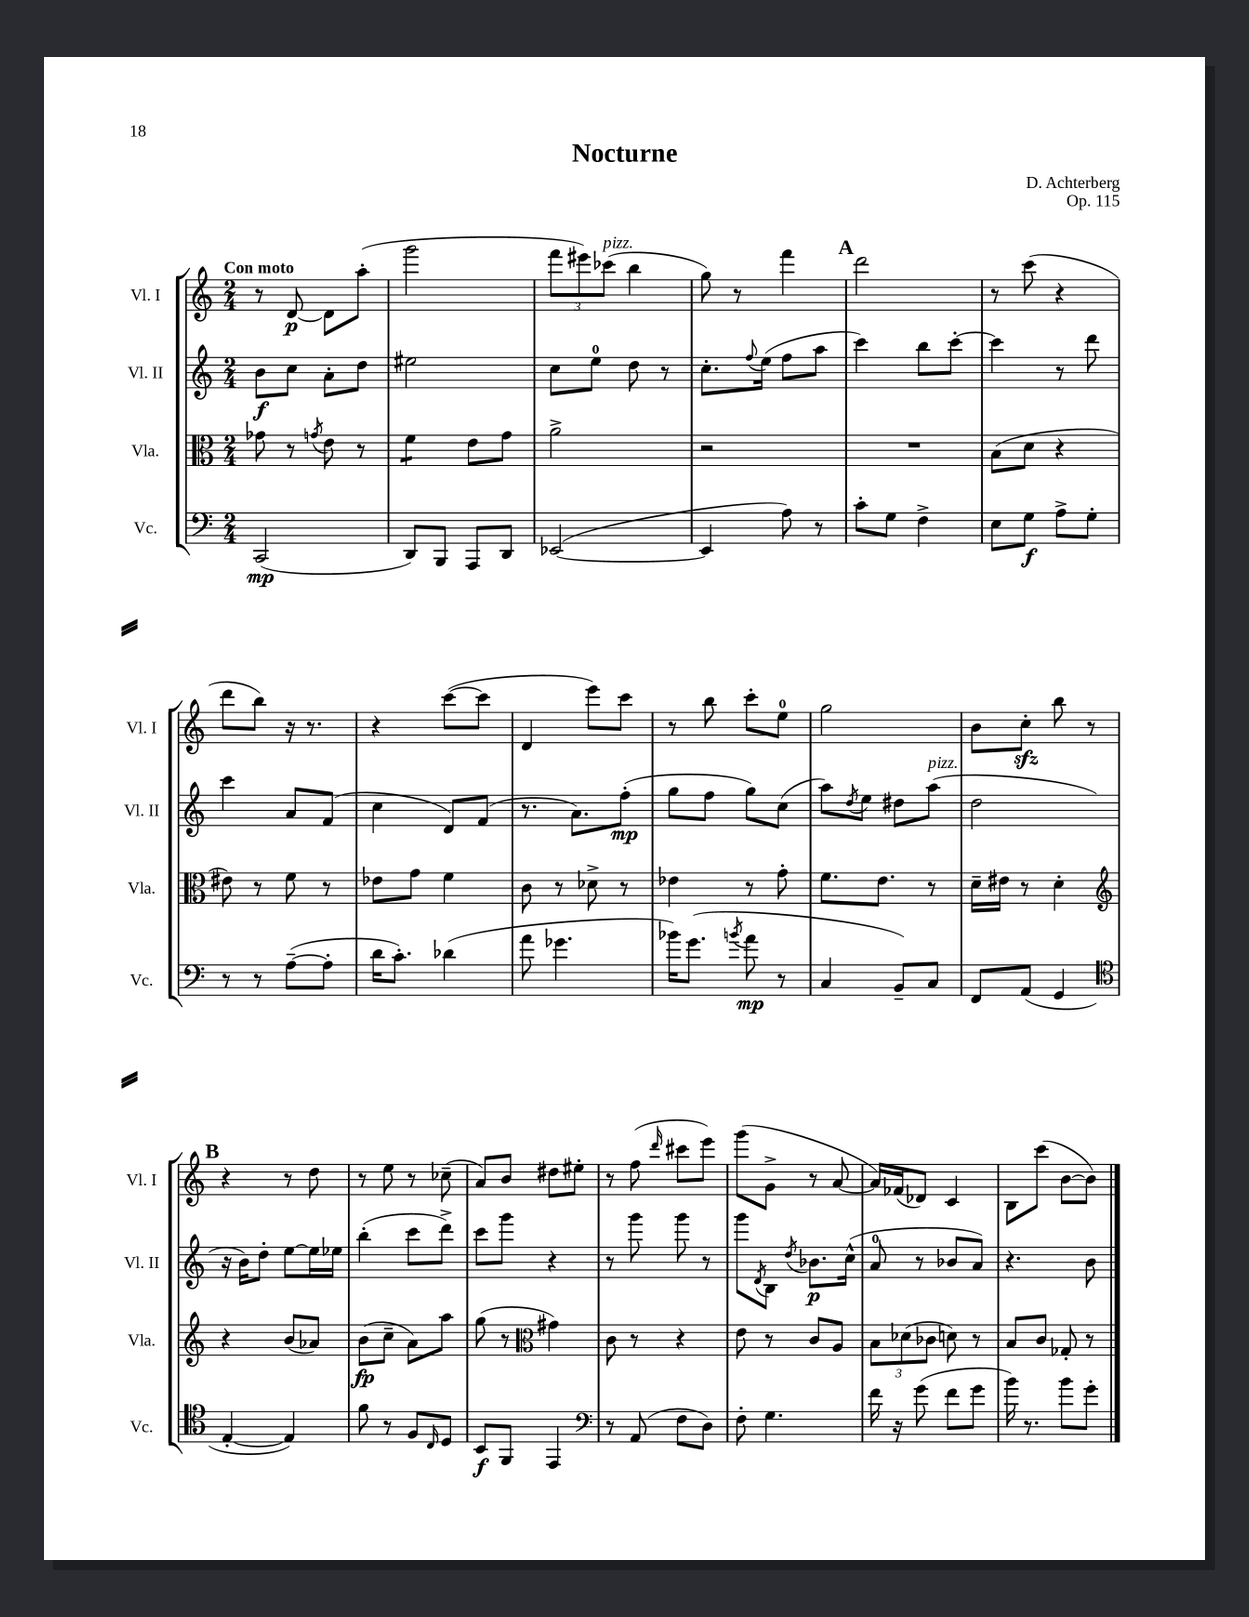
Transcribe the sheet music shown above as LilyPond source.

\header { title = "Nocturne" composer = "D. Achterberg" opus = "Op. 115" }
<<
\new StaffGroup <<
\new Staff = "s0" \with { instrumentName = "Vl. I" shortInstrumentName = "Vl. I" } {
    \clef treble \key c \major \numericTimeSignature \time 2/4 \tempo "Con moto"
    r8 d'8~\p d'8 a''8-.( |
    g'''2 |
    \tuplet 3/2 { f'''8 eis'''8) ces'''8^\markup { \italic "pizz." }( } b''4 |
    g''8) r8 f'''4 |
    \mark \markup { \bold "A" } d'''2 |
    r8 c'''8( r4 |
    d'''8 b''8) r16 r8. |
    r4 c'''8~( c'''8 |
    d'4 e'''8) c'''8 |
    r8 b''8 c'''8-. e''8-0 |
    g''2 |
    b'8 c''8-.\sfz b''8 r8 |
    \mark \markup { \bold "B" } r4 r8 d''8 |
    r8 e''8 r8 ces''8--( |
    a'8) b'8 dis''8 eis''8-. |
    r8 f''8( \grace { d'''16 } cis'''8 e'''8) |
    g'''8( g'8-> r8 a'8~ |
    a'16) fes'16( des'8) c'4 |
    b8 c'''8( b'8~ b'8) \bar "|." |
}
\new Staff = "s1" \with { instrumentName = "Vl. II" shortInstrumentName = "Vl. II" } {
    \clef treble \key c \major \numericTimeSignature \time 2/4
    b'8\f c''8 a'8-. d''8 |
    eis''2 |
    c''8 e''8-0 d''8 r8 |
    c''8.-. \appoggiatura { f''8 } e''16( f''8 a''8 |
    \mark \markup { \bold "A" } c'''4) b''8 c'''8~-. |
    c'''4 r8 d'''8 |
    c'''4 a'8 f'8( |
    c''4 d'8) f'8( |
    r8. a'8.) f''8-.\mp( |
    g''8 f''8 g''8) c''8( |
    a''8) \acciaccatura { d''8 } e''8 dis''8 a''8^\markup { \italic "pizz." }( |
    d''2 |
    \mark \markup { \bold "B" } r16 b'16) d''8-. e''8~ e''16 ees''16 |
    b''4-.( c'''8 d'''8->) |
    c'''8 g'''8 r4 |
    r8 g'''8 g'''8 r8 |
    g'''8 \acciaccatura { d'8 } b8 \acciaccatura { d''8 } bes'8.\p c''16-^( |
    a'8-0 r8 bes'8 a'8) |
    r4. b'8 \bar "|." |
}
\new Staff = "s2" \with { instrumentName = "Vla." shortInstrumentName = "Vla." } {
    \clef alto \key c \major \numericTimeSignature \time 2/4
    ges'8 r8 \acciaccatura { g'8 } e'8 r8 |
    f'4:8 e'8 g'8 |
    a'2-> |
    r2 |
    \mark \markup { \bold "A" } R2 |
    b8( d'8 r4 |
    eis'8) r8 f'8 r8 |
    ees'8 g'8 f'4 |
    c'8 r8 des'8-> r8 |
    ees'4 r8 g'8-. |
    f'8. e'8. r8 |
    d'16-- eis'16 r8 d'4-. |
    \mark \markup { \bold "B" } \clef treble r4 b'8( aes'8) |
    b'8\fp( c''8-- a'8) a''8 |
    g''8( r8 \clef alto gis'4) |
    c'8 r8 r4 |
    e'8 r8 c'8 a8 |
    \tuplet 3/2 { b8 des'8( ces'8 } d'8) r8 |
    b8 c'8 ges8-. r8 \bar "|." |
}
\new Staff = "s3" \with { instrumentName = "Vc." shortInstrumentName = "Vc." } {
    \clef bass \key c \major \numericTimeSignature \time 2/4
    c,2\mp( |
    d,8) b,,8 a,,8 d,8 |
    ees,2~( |
    ees,4 a8) r8 |
    \mark \markup { \bold "A" } c'8-. g8 f4-> |
    e8 g8\f a8-> g8-. |
    r8 r8 a8~--( a8-. |
    d'16 c'8.-.) des'4( |
    a'8 ges'4. |
    bes'16) g'8.( \acciaccatura { b'8 } a'8\mp r8 |
    c4 b,8--) c8 |
    f,8 a,8( g,4 |
    \mark \markup { \bold "B" } \clef tenor e4~-. e4) |
    f'8 r8 f8 \grace { c16 } d8 |
    b,8\f f,8 e,4 |
    \clef bass r8 a,8( f8 d8) |
    f8-. g4. |
    f'16 r16 g'8( f'8 g'8 |
    b'16) r8. b'8 g'8-. \bar "|." |
}
>>
>>
\layout { \context { \Score \remove "Bar_number_engraver" } }
